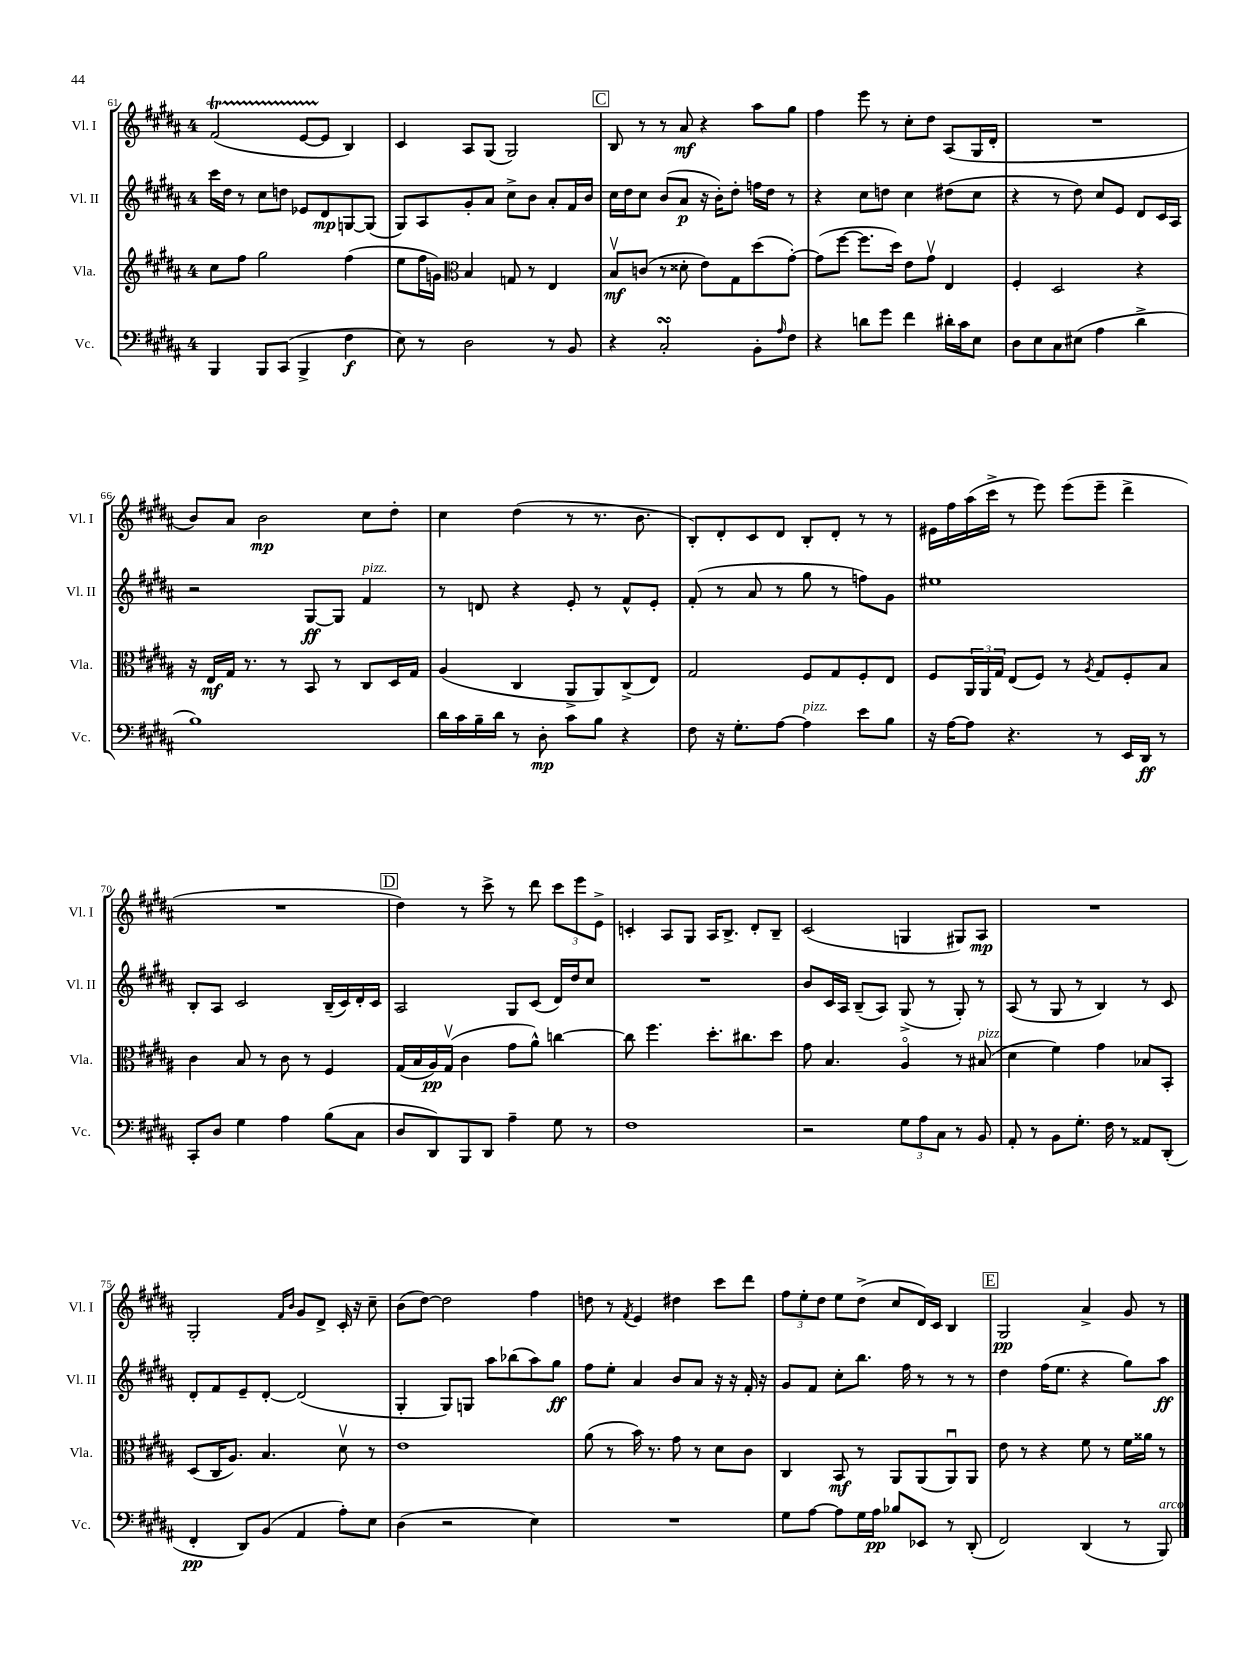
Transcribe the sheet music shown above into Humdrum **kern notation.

**kern	**dynam	**kern	**dynam	**kern	**dynam	**kern	**dynam
*part4	*part4	*part3	*part3	*part2	*part2	*part1	*part1
*staff4	*staff4	*staff3	*staff3	*staff2	*staff2	*staff1	*staff1
*I"Vc.	*	*I"Vla.	*	*I"Vl. II	*	*I"Vl. I	*
*I'Vc.	*	*I'Vla.	*	*I'Vl. II	*	*I'Vl. I	*
*clefF4	*	*clefG2	*	*clefG2	*	*clefG2	*
*k[f#c#g#d#a#]	*	*k[f#c#g#d#a#]	*	*k[f#c#g#d#a#]	*	*k[f#c#g#d#a#]	*
*M4/4	*	*M4/4	*	*M4/4	*	*M4/4	*
=61	=61	=61	=61	=61	=61	=61	=61
4BBB/	.	8cc#\L	.	16ccc#\LL	.	(2f#T/	.
.	.	.	.	16dd#\JJ	.	.	.
.	.	8ff#\J	.	8r	.	.	.
8BBB/L	.	2gg#\	.	8cc#\L	.	.	.
(8CC#/J	.	.	.	8ddn\J	.	.	.
4BBB^/	.	.	.	8e-X/L	.	[8eTTT/L	.
.	.	.	.	8d#/	mp	8e/J]	.
4F#\	f	(4ff#\	.	[8Gn/	.	4B/)	.
.	.	.	.	(8G/J]	.	.	.
=62	=62	=62	=62	=62	=62	=62	=62
8E\)	.	8ee\L	.	8G#/L)	.	4c#/	.
8r	.	16ff#\L	.	8A#/	.	.	.
.	.	16gn\JJ)	.	.	.	.	.
*	*	*clefC3	*	*	*	*	*
2D#\	.	4B/	.	8g#'/	.	8A#/L	.
.	.	.	.	8a#/J	.	(8G#/J	.
.	.	8Gn/	.	8cc#^\L	.	2G#/)	.
.	.	8r	.	8b\J	.	.	.
8r	.	4E/	.	8a#'/L	.	.	.
8BB/	.	.	.	16f#/L	.	.	.
.	.	.	.	16b/JJ	.	.	.
!!LO:REH:place=s1:t=C
=63	=63	=63	=63	=63	=63	=63	=63
4r	.	8Bv/L	mf	16cc#\LL	.	8B/	.
.	.	.	.	16dd#\J	.	.	.
.	.	(8cn/J	.	8cc#\J	.	8r	.
2C#sSSS'/	.	8r	.	(8b/L	.	8r	.
.	.	8d##X'\	.	8a#/J	p	8a#/	mf
.	.	8e\L)	.	16r	.	4r	.
.	.	.	.	16b'\KL)	.	.	.
.	.	8G#\	.	8dd#'\J	.	.	.
8BB'\L	.	(8dd#\	.	16ffn\LL	.	8aa#\L	.
.	.	.	.	16dd#\JJ	.	.	.
16qqA#/	.	.	.	.	.	.	.
8F#\J	.	[8g#'\J)	.	8r	.	8gg#\J	.
=64	=64	=64	=64	=64	=64	=64	=64
4r	.	(8g#\L]	.	4r	.	4ff#\	.
.	.	[8ff#\J	.	.	.	.	.
8dn\L	.	8.ff#\L]	.	8cc#\L	.	8eee\	.
8g#\J	.	.	.	8ddn\J	.	8r	.
.	.	16dd#\Jk)	.	.	.	.	.
4f#\	.	8e\L	.	4cc#\	.	8cc#'\L	.
.	.	8g#v\J	.	.	.	8dd#\J	.
16d#X'\LL	.	4E/	.	(8dd#X\L	.	(8A#/L	.
16c#\J	.	.	.	.	.	.	.
8E\J	.	.	.	8cc#\J	.	16G#/L	.
.	.	.	.	.	.	16d#'/JJ	.
=65	=65	=65	=65	=65	=65	=65	=65
8D#\L	.	4F#'/	.	4r	.	1r	.
8E\	.	.	.	.	.	.	.
8C#\	.	2D#/	.	8r	.	.	.
(8E#X\J	.	.	.	8dd#\)	.	.	.
4A#\	.	.	.	8cc#/L	.	.	.
.	.	.	.	8e/J	.	.	.
4d#^\	.	4r	.	8d#/L	.	.	.
.	.	.	.	16c#/L	.	.	.
.	.	.	.	16A#/JJ	.	.	.
!!LO:LB:g=z
=66	=66	=66	=66	=66	=66	=66	=66
1B)	.	16r	.	2r	.	8b/L)	.
.	.	16E/LL	mf	.	.	.	.
.	.	16G#/JJ	.	.	.	8a#/J	.
.	.	8.r	.	.	.	.	.
.	.	.	.	.	.	2b\	mp
.	.	8r	.	.	.	.	.
.	.	8BB/	.	[8G#/L	ff	.	.
.	.	8r	.	8G#/J]	.	.	.
!	!	!	!	!LO:TX:a:i:t=pizz.	!	!	!
.	.	8C#/L	.	4f#/	.	8cc#\L	.
.	.	16D#/L	.	.	.	8dd#'\J	.
.	.	16G#/JJ	.	.	.	.	.
=67	=67	=67	=67	=67	=67	=67	=67
16d#\LL	.	(4A#/	.	8r	.	4cc#\	.
16c#\	.	.	.	.	.	.	.
16B~\	.	.	.	8dn/	.	.	.
16d#\JJ	.	.	.	.	.	.	.
8r	.	4C#/	.	4r	.	(4dd#\	.
8D#'\	mp	.	.	.	.	.	.
8c#\L	.	8AA#^/L	.	8e'/	.	8r	.
8B\J	.	8AA#/)	.	8r	.	8.r	.
4r	.	(8C#^/	.	8f#^^/L	.	.	.
.	.	.	.	.	.	8.b\	.
.	.	8E/J)	.	8e'/J	.	.	.
=68	=68	=68	=68	=68	=68	=68	=68
8F#\	.	2G#/	.	(8f#'/	.	8B'/L)	.
16r	.	.	.	8r	.	8d#'/	.
8.G#'\L	.	.	.	.	.	.	.
.	.	.	.	8a#/	.	8c#/	.
[8A#\J	.	.	.	8r	.	8d#/J	.
!LO:TX:a:i:t=pizz.	!	!	!	!	!	!	!
4A#\]	.	8F#/L	.	8gg#\	.	8B'/L	.
.	.	8G#/	.	8r	.	8d#'/J	.
8e\L	.	8F#'/	.	8ffn\L)	.	8r	.
8B\J	.	8E/J	.	8g#\J	.	8r	.
=69	=69	=69	=69	=69	=69	=69	=69
16r	.	8F#/L	.	1ee#X	.	16e#X\LL	.
[16A#\KL	.	.	.	.	.	16ff#\	.
8A#\J]	.	24AA#/L	.	.	.	(16aa#\	.
.	.	24AA#/	.	.	.	.	.
.	.	.	.	.	.	16ccc#^\JJ	.
.	.	24G#/JJ	.	.	.	.	.
4.r	.	(8E/L	.	.	.	8r	.
.	.	8F#/J)	.	.	.	8eee\)	.
.	.	8r	.	.	.	(8eee\L	.
.	.	8qA#/	.	.	.	.	.
8r	.	8G#/L	.	.	.	8eee~\J	.
16EE/LL	.	8F#'/	.	.	.	4ddd#^\	.
16DD#/JJ	ff	.	.	.	.	.	.
8r	.	8B/J	.	.	.	.	.
!!LO:LB:g=z
=70	=70	=70	=70	=70	=70	=70	=70
8CC#'/L	.	4c#\	.	8B'/L	.	1r	.
8D#/J	.	.	.	8A#/J	.	.	.
4G#\	.	8B/	.	2c#/	.	.	.
.	.	8r	.	.	.	.	.
4A#\	.	8c#\	.	.	.	.	.
.	.	8r	.	.	.	.	.
(8B\L	.	4F#/	.	(16B~/LL	.	.	.
.	.	.	.	16c#/)	.	.	.
8C#\J	.	.	.	16d#'/	.	.	.
.	.	.	.	16c#/JJ	.	.	.
!!LO:REH:place=s1:t=D
=71	=71	=71	=71	=71	=71	=71	=71
8D#/L	.	(16G#/LL	.	2A#/	.	4dd#\)	.
.	.	16B/	.	.	.	.	.
8DD#/)	.	16A#/)	pp	.	.	.	.
.	.	(16G#v/JJ	.	.	.	.	.
8BBB/	.	4c#\	.	.	.	8r	.
8DD#/J	.	.	.	.	.	8ccc#^\	.
4A#~\	.	8g#\L	.	8G#/L	.	8r	.
.	.	8a#^^\J)	.	(8c#/J	.	8ddd#\	.
8G#\	.	[4ccn\	.	16d#/LL)	.	12ccc#\L	.
.	.	.	.	16dd#/J	.	.	.
.	.	.	.	.	.	12eee\	.
8r	.	.	.	8cc#/J	.	.	.
.	.	.	.	.	.	12e^\J	.
=72	=72	=72	=72	=72	=72	=72	=72
1F#	.	8cc\]	.	1r	.	4cn'/	.
.	.	4.ff#\	.	.	.	.	.
.	.	.	.	.	.	8A#/L	.
.	.	.	.	.	.	8G#/J	.
.	.	8.dd#'\L	.	.	.	16A#/KL	.
.	.	.	.	.	.	8.B^/J	.
.	.	8.cc#X\	.	.	.	.	.
.	.	.	.	.	.	8d#'/L	.
.	.	8dd#\J	.	.	.	8B~/J	.
=73	=73	=73	=73	=73	=73	=73	=73
2r	.	8g#\	.	8b/L	.	(2c#/	.
.	.	4.B/	.	16c#/L	.	.	.
.	.	.	.	16A#/JJ	.	.	.
.	.	.	.	(8B~/L	.	.	.
.	.	.	.	8A#/J)	.	.	.
12G#\L	.	4A#/	.	(8G#^/	.	4Gn/	.
12A#\	.	.	.	.	.	.	.
.	.	.	.	8r	.	.	.
12C#\J	.	.	.	.	.	.	.
8r	.	8r	.	8G#'/)	.	8G#X/L)	.
!	!	!LO:TX:a:i:t=pizz.	!	!	!	!	!
8BB/	.	(8B#X/	.	8r	.	8A#/J	mp
=74	=74	=74	=74	=74	=74	=74	=74
8AA#'/	.	4d#\	.	(8A#/	.	1r	.
8r	.	.	.	8r	.	.	.
8BB\L	.	4f#\)	.	8G#/	.	.	.
8.G#'\J	.	.	.	8r	.	.	.
.	.	4g#\	.	4B/)	.	.	.
16F#\	.	.	.	.	.	.	.
8r	.	.	.	.	.	.	.
8AA##X/L	.	8B-X/L	.	8r	.	.	.
(8DD#'/J	.	8BB'/J	.	8c#/	.	.	.
!!LO:LB:g=z
=75	=75	=75	=75	=75	=75	=75	=75
4FF#'/	pp	(8D#/L	.	8d#'/L	.	2G#'/	.
.	.	16C#/K	.	8f#/	.	.	.
.	.	8.A#/J)	.	.	.	.	.
8DD#/L)	.	.	.	8e~/	.	.	.
(8BB/J	.	4.B/	.	[8d#'/J	.	.	.
.	.	.	.	.	.	16qqf#/LL	.
.	.	.	.	.	.	16qqb/JJ	.
4AA#/	.	.	.	(2d#/]	.	8g#/L	.
.	.	.	.	.	.	8d#^/J	.
8A#'\L)	.	8d#v\	.	.	.	16c#'/	.
.	.	.	.	.	.	16r	.
8E\J	.	8r	.	.	.	8cc#~\	.
=76	=76	=76	=76	=76	=76	=76	=76
(4D#\	.	1e	.	4G#'/	.	(8b\L	.
.	.	.	.	.	.	[8dd#\J)	.
2r	.	.	.	8G#/L)	.	2dd#\]	.
.	.	.	.	8Gn/J	.	.	.
.	.	.	.	8aa#\L	.	.	.
.	.	.	.	(8bb-X\	.	.	.
4E\)	.	.	.	8aa#\)	.	4ff#\	.
.	.	.	.	8gg#\J	ff	.	.
=77	=77	=77	=77	=77	=77	=77	=77
1r	.	(8a#\	.	8ff#\L	.	8ddn\	.
.	.	8r	.	8ee'\J	.	8r	.
.	.	.	.	.	.	8qf#/	.
.	.	16b\)	.	4a#/	.	4e/	.
.	.	8.r	.	.	.	.	.
.	.	8g#\	.	8b/L	.	4dd#X\	.
.	.	8r	.	8a#/J	.	.	.
.	.	8d#\L	.	16r	.	8ccc#\L	.
.	.	.	.	16r	.	.	.
.	.	8c#\J	.	16f#'/	.	8ddd#\J	.
.	.	.	.	16r	.	.	.
=78	=78	=78	=78	=78	=78	=78	=78
8G#\L	.	4C#/	.	8g#/L	.	12ff#\L	.
.	.	.	.	.	.	12ee'\	.
[8A#\J	.	.	.	8f#/J	.	.	.
.	.	.	.	.	.	12dd#\J	.
8A#\L]	.	8BB/	mf	8cc#'\L	.	8ee\L	.
16G#\L	.	8r	.	8.bb\J	.	(8dd#^\J	.
16A#\JJ	pp	.	.	.	.	.	.
8B-X/L	.	8AA#/L	.	.	.	8cc#/L	.
.	.	.	.	16ff#\	.	.	.
8EE-X/J	.	(8AA#/	.	8r	.	16d#/L)	.
.	.	.	.	.	.	16c#/JJ	.
8r	.	8AA#u/)	.	8r	.	4B/	.
(8DD#'/	.	8AA#/J	.	8r	.	.	.
!!LO:REH:place=s1:t=E
=79	=79	=79	=79	=79	=79	=79	=79
2FF#/)	.	8e\	.	4dd#\	.	2G#/	pp
.	.	8r	.	.	.	.	.
.	.	4r	.	(16ff#\KL	.	.	.
.	.	.	.	8.ee\J	.	.	.
(4DD#/	.	8f#\	.	4r	.	4a#^/	.
.	.	8r	.	.	.	.	.
8r	.	16f#\LL	.	8gg#\L)	.	8g#/	.
.	.	16a##X\JJ	.	.	.	.	.
!LO:TX:a:i:t=arco	!	!	!	!	!	!	!
8BBB/)	.	8r	.	8aa#\J	ff	8r	.
==	==	==	==	==	==	==	==
*-	*-	*-	*-	*-	*-	*-	*-
